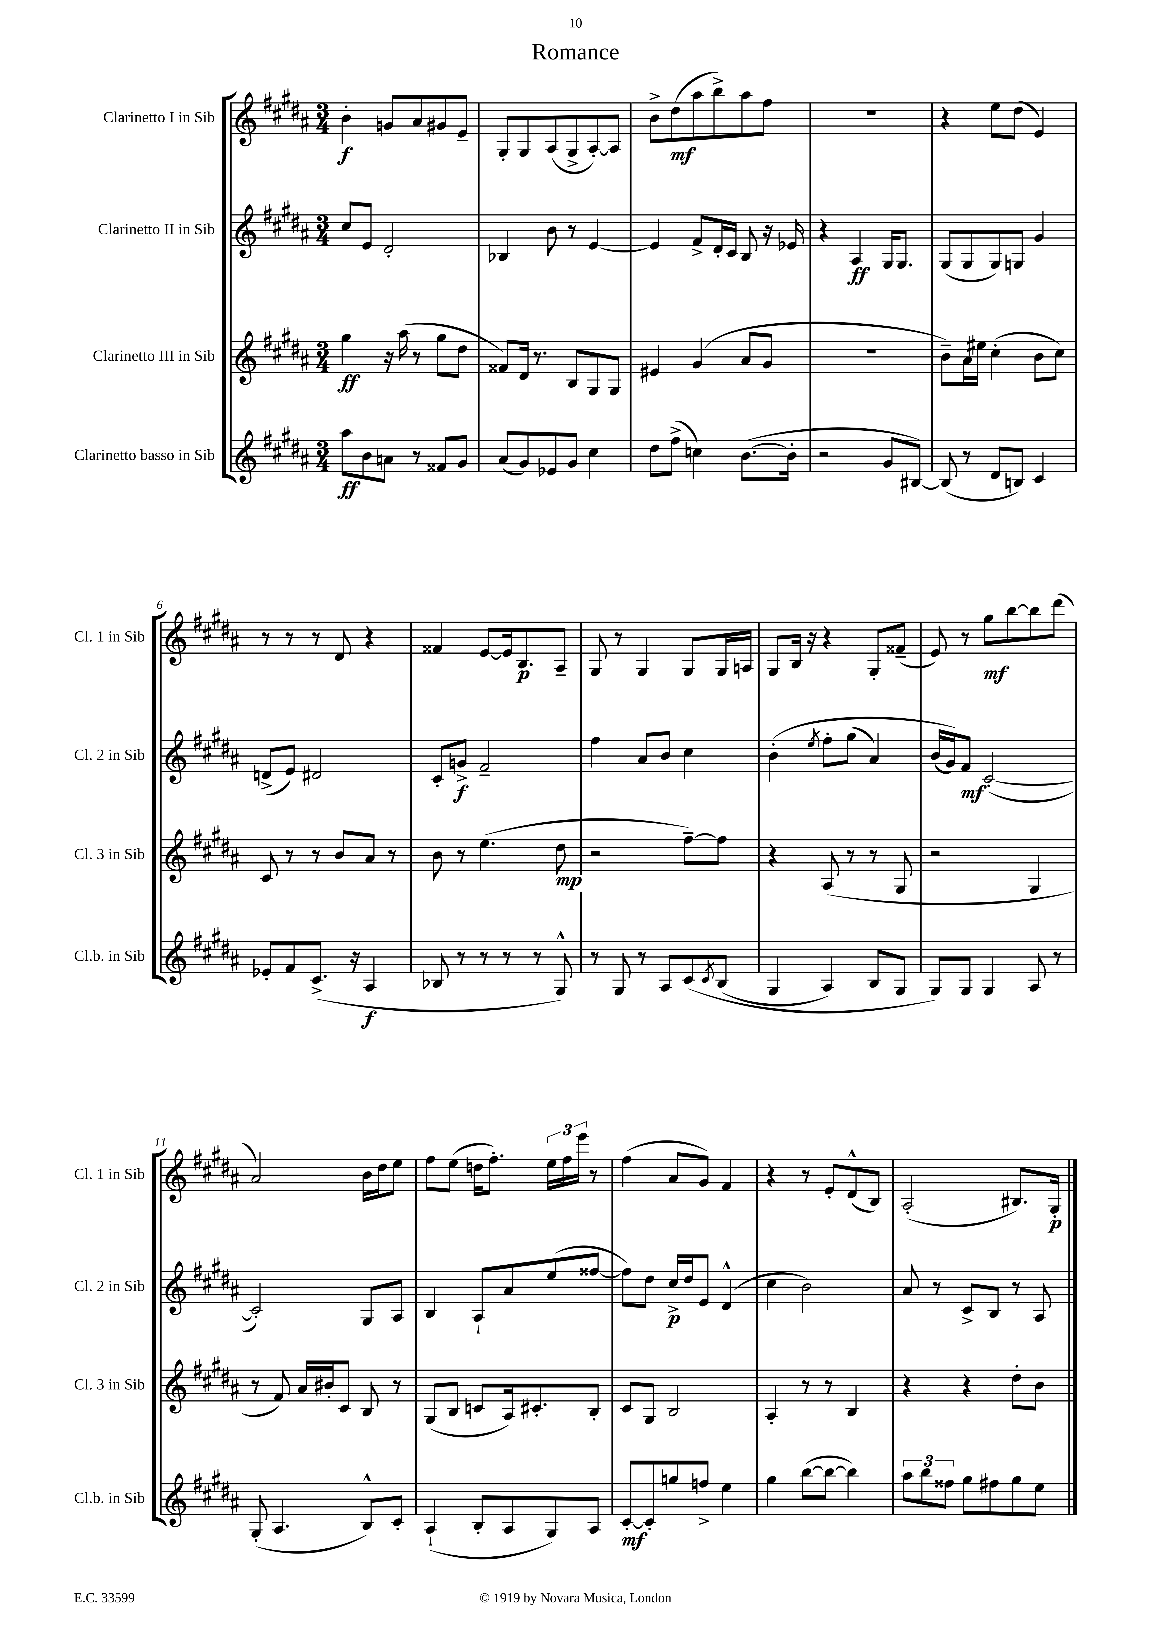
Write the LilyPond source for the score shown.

\header { title = "Romance" }
<<
\new StaffGroup <<
\new Staff = "s0" \with { instrumentName = "Clarinetto I in Sib" shortInstrumentName = "Cl. 1 in Sib" } {
    \clef treble \key b \major \numericTimeSignature \time 3/4
    b'4-.\f g'8 ais'8 gis'8 e'8-- |
    gis8-. gis8 ais8( gis8-> ais8~-.) ais8 |
    b'8-> dis''8\mf( ais''8 b''8->) ais''8 fis''8 |
    R2. |
    r4 e''8 dis''8( e'4) |
    r8 r8 r8 dis'8 r4 |
    fisis'4 e'8~ e'16 b8.\p ais8-- |
    gis8 r8 gis4 gis8 gis16 a16 |
    gis8 b16 r16 r4 gis8-. fisis'8--( |
    e'8) r8 gis''8\mf b''8~ b''8 dis'''8( |
    ais'2) b'16 dis''16 e''8 |
    fis''8 e''8( d''16 fis''8.-.) \tuplet 3/2 { e''16 fis''16 e'''16 } r8 |
    fis''4( ais'8 gis'8) fis'4 |
    r4 r8 e'8-. dis'8-^( b8) |
    ais2-.( bis8.) gis16-.\p \bar "|." |
}
\new Staff = "s1" \with { instrumentName = "Clarinetto II in Sib" shortInstrumentName = "Cl. 2 in Sib" } {
    \clef treble \key b \major \numericTimeSignature \time 3/4
    cis''8 e'8 dis'2-. |
    bes4 b'8 r8 e'4~ |
    e'4 fis'8-> dis'16-. cis'16 b8 r16 ees'16 |
    r4 ais4\ff gis16 gis8. |
    gis8( gis8 gis8) g8 gis'4 |
    d'8->( e'8) dis'2 |
    cis'8-. g'8->\f fis'2-- |
    fis''4 ais'8 b'8 cis''4 |
    b'4-.\( \acciaccatura { e''8 } fis''8-. gis''8( ais'4) |
    b'16( gis'16)\) fis'8\mf cis'2~-.( |
    cis'2-.) gis8 ais8 |
    b4 ais8-! ais'8 e''8( fisis''8~ |
    fisis''8) dis''8 cis''16->\p dis''16 e'8 dis'4-^( |
    cis''4 b'2) |
    ais'8 r8 cis'8-> b8 r8 ais8 \bar "|." |
}
\new Staff = "s2" \with { instrumentName = "Clarinetto III in Sib" shortInstrumentName = "Cl. 3 in Sib" } {
    \clef treble \key b \major \numericTimeSignature \time 3/4
    gis''4\ff r16 ais''16( r8 gis''8 dis''8 |
    fisis'8) dis'16 r8. b8 gis8 gis8 |
    eis'4 gis'4( ais'8 gis'8 |
    R2. |
    b'8--) ais'16 eis''16 cis''4-.( b'8 cis''8) |
    cis'8 r8 r8 b'8 ais'8 r8 |
    b'8 r8 e''4.( dis''8\mp |
    r2 fis''8~--) fis''8 |
    r4 ais8( r8 r8 gis8 |
    r2 gis4 |
    r8 fis'8) ais'16 bis'16-. cis'8 b8 r8 |
    gis8( b8 c'8 ais16) cis'8.-. b8-. |
    cis'8 gis8 b2 |
    ais4-. r8 r8 b4 |
    r4 r4 dis''8-. b'8 \bar "|." |
}
\new Staff = "s3" \with { instrumentName = "Clarinetto basso in Sib" shortInstrumentName = "Cl.b. in Sib" } {
    \clef treble \key b \major \numericTimeSignature \time 3/4
    ais''8\ff b'8 a'8 r8 fisis'8 gis'8 |
    ais'8( gis'8) ees'8 gis'8 cis''4 |
    dis''8 fis''8->( c''4) b'8.~( b'16-. |
    r2 gis'8 bis8~) |
    bis8( r8 dis'8 b8) cis'4 |
    ees'8-. fis'8 cis'8.->( r16 ais4\f |
    bes8 r8 r8 r8 r8 gis8-^) |
    r8 gis8 r8 ais8 cis'8\( \acciaccatura { cis'8 } b8( |
    gis4 ais4) b8 gis8 |
    gis8\) gis8 gis4 ais8 r8 |
    gis8-.( ais4. b8-^) cis'8-. |
    ais4-!( b8-. ais8 gis8) ais8 |
    cis'8~-.\mf cis'8-. g''8 f''8-> e''4 |
    gis''4 b''8~( b''8~ b''4) |
    \tuplet 3/2 { ais''8 b''8 fisis''8 } gis''8 fis''8 gis''8 e''8 \bar "|." |
}
>>
>>
